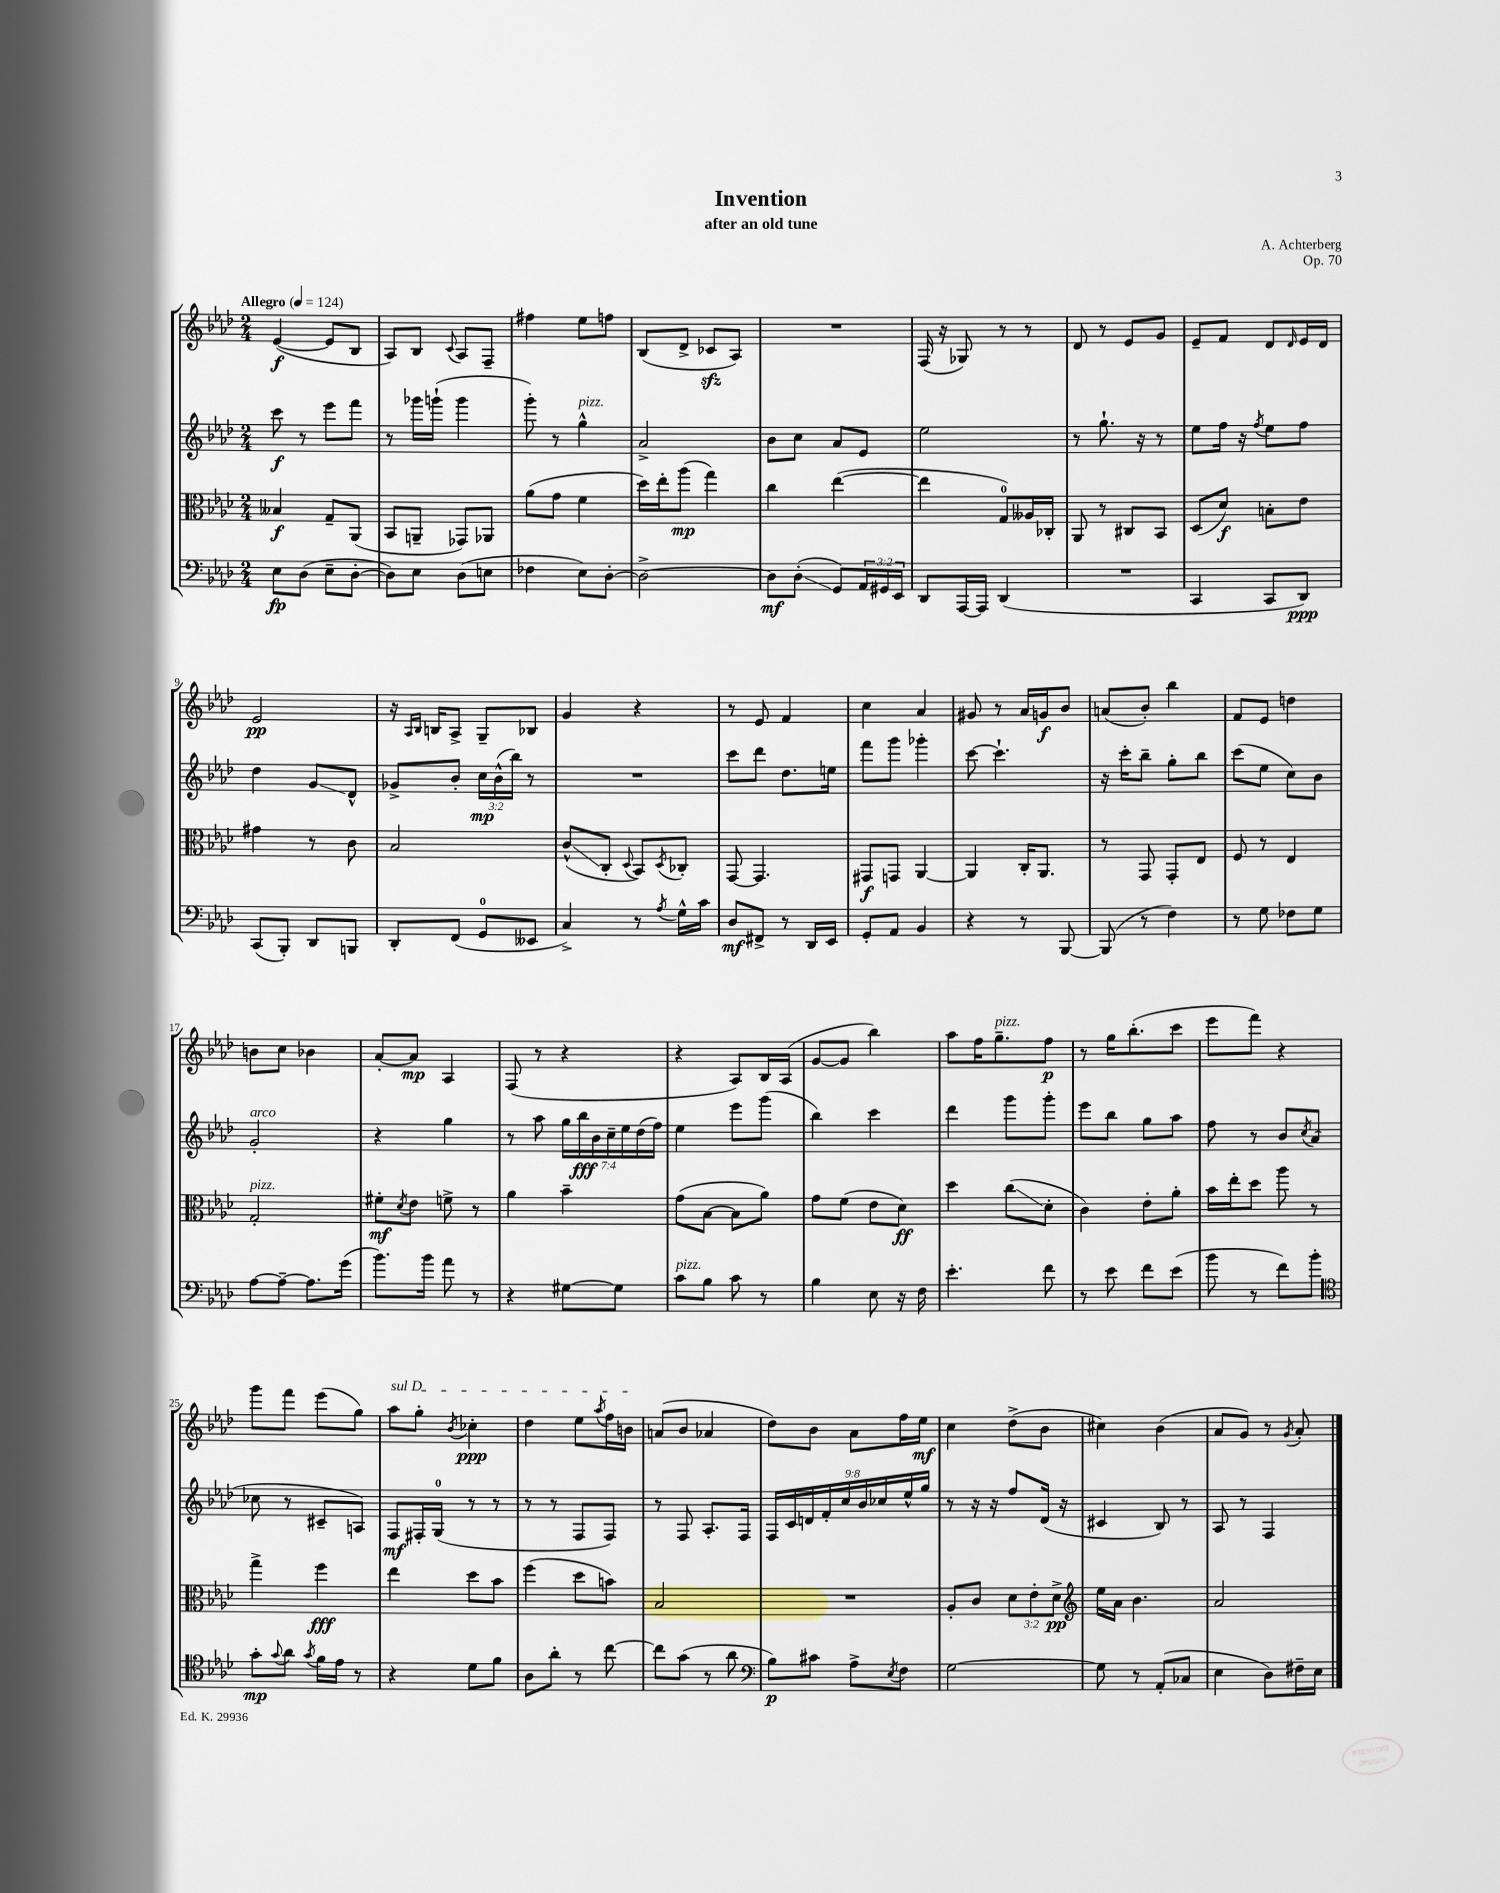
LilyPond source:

\header { title = "Invention" composer = "A. Achterberg" subtitle = "after an old tune" opus = "Op. 70" }
<<
\new StaffGroup <<
\new Staff = "s0" {
    \clef treble \key aes \major \numericTimeSignature \time 2/4 \tempo "Allegro" 4 = 124
    ees'4~\f( ees'8 bes8 |
    aes8) bes8 \appoggiatura { c'8 } aes8 f8-- |
    fis''4 ees''8 f''8 |
    bes8( des'8-> ces'8\sfz aes8) |
    R2 |
    f16( r16 ges8) r8 r8 |
    des'8 r8 ees'8 g'8 |
    ees'8-- f'8 des'8 \grace { des'16 } ees'16 des'16 |
    ees'2\pp |
    r16 \grace { aes16 bes16 } b16 aes8-> g8-- bes8 |
    g'4 r4 |
    r8 ees'8 f'4 |
    c''4 aes'4 |
    gis'8 r8 aes'16 g'16\f bes'8 |
    a'8( bes'8-.) bes''4 |
    f'8 ees'8 d''4 |
    b'8 c''8 bes'4 |
    aes'8~-. aes'8\mp aes4 |
    f8( r8 r4 |
    r4 aes8) bes16 aes16( |
    g'8~ g'8 bes''4) |
    aes''8 f''16 g''8.--^\markup { \italic "pizz." } f''8\p |
    r8 g''16 bes''8.-.( c'''8 |
    ees'''8 f'''8) r4 |
    g'''8 f'''8 ees'''8( g''8) |
    \once \override TextSpanner.bound-details.left.text = \markup { \italic "sul D" } aes''8\startTextSpan g''8-. \acciaccatura { bes'8 } ces''4-.\ppp |
    des''4 ees''8 \acciaccatura { aes''8 } f''16 b'16\stopTextSpan |
    a'8( bes'8 aes'4 |
    des''8) bes'8 aes'8 f''16 ees''16\mf |
    c''4 des''8->( bes'8 |
    cis''4) bes'4( |
    aes'8 g'8) r8 \acciaccatura { g'8 } aes'8-. \bar "|." |
}
\new Staff = "s1" {
    \clef treble \key aes \major \numericTimeSignature \time 2/4 \override Staff.TupletNumber.text = #tuplet-number::calc-fraction-text
    c'''8\f r8 ees'''8 f'''8 |
    r8 ges'''16 g'''16-!( g'''4 |
    g'''8-.) r8 g''4-^^\markup { \italic "pizz." } |
    aes'2-> |
    bes'8 c''8 aes'8 ees'8 |
    ees''2 |
    r8 g''8.-! r16 r8 |
    ees''8 f''16 r16 \acciaccatura { f''8 } ees''8 f''8 |
    des''4 g'8\glissando des'8-^ |
    ges'8-> bes'8-. \tuplet 3/2 { c''16\mp bes'16-^( bes''16) } r8 |
    R2 |
    c'''8 des'''8 des''8. e''16 |
    f'''8 g'''8 ges'''4-. |
    c'''8~ c'''4.-! |
    r16 c'''16-. bes''8-- g''8-. bes''8 |
    c'''8( ees''8 c''8) bes'8 |
    g'2-.^\markup { \italic "arco" } |
    r4 g''4 |
    r8 aes''8 \tuplet 7/4 { g''16 bes''16\fff bes'16 c''16-- ees''16 des''16( f''16) } |
    ees''4 ees'''8 g'''8( |
    bes''4) c'''4 |
    des'''4 g'''8 g'''8-. |
    ees'''8 bes''8 g''8 aes''8 |
    f''8 r8 bes'8 \acciaccatura { c''8 } aes'8( |
    ces''8 r8 cis'8-- a8) |
    f8\mf fis16-. g16-0( r8 r8 |
    r8 r8 f8 f8) |
    r8 f8 aes8.-. f16 |
    \tuplet 9/8 { f16 c'16 d'16 f'16-. c''16 bes'16 ces''16 ees''16-^ g''16 } |
    r8 r16 r16 f''8 des'16( r16 |
    cis'4 bes8) r8 |
    aes8 r8 f4 \bar "|." |
}
\new Staff = "s2" {
    \clef alto \key aes \major \numericTimeSignature \time 2/4 \override Staff.TupletNumber.text = #tuplet-number::calc-fraction-text
    beses4\f g8-- aes,8( |
    bes,8 a,8-- ges,8) aes,8 |
    aes'8( g'8 f'4 |
    des''16) ees''16-. aes''8\mp( g''4) |
    c''4 ees''4~( |
    ees''4 g8-0) aeses16 ces16-. |
    aes,8 r8 cis8 bes,8 |
    des8( des'8\f) b8-. ees'8 |
    gis'4 r8 c'8 |
    bes2 |
    c'8-^\glissando( c8-. \appoggiatura { des8 } bes,8) \acciaccatura { des8 } ces8-. |
    g,8~ g,4. |
    gis,8\f g,8 aes,4~ |
    aes,4 c16-. aes,8. |
    r8 g,8 g,8-. ees8 |
    f8 r8 ees4 |
    g2-.^\markup { \italic "pizz." } |
    fis'8-.\mf \acciaccatura { des'8 } ees'8 f'8-> r8 |
    aes'4 bes'4-- |
    g'8( bes8~ bes8 aes'8) |
    g'8 f'8( ees'8 des'8\ff) |
    des''4 c''8\glissando( des'8-. |
    c'4) ees'8-. aes'8-. |
    bes'16 ees''16-. des''8 aes''8 r8 |
    g''4-> f''4\fff |
    ees''4 des''8 bes'8 |
    f''4( des''8 b'8) |
    bes2 |
    R2 |
    aes8-. c'8 \tuplet 3/2 { des'8 ees'8-. des'8->\pp } |
    \clef treble ees''16 aes'16 bes'4. |
    aes'2 \bar "|." |
}
\new Staff = "s3" {
    \clef bass \key aes \major \numericTimeSignature \time 2/4 \override Staff.TupletNumber.text = #tuplet-number::calc-fraction-text
    ees8\fp des8( ees8-- des8~-. |
    des8) ees8 des8( e8 |
    fes4 ees8) des8~-. |
    des2~-> |
    des8\mf des8-.\glissando( g,8) \tuplet 3/2 { aes,16 gis,16 ees,16 } |
    des,8 aes,,16~ aes,,16 des,4( |
    R2 |
    c,4 c,8 des,8\ppp) |
    c,8( bes,,8-.) des,8 b,,8 |
    des,8-. f,8( g,8-0 eeses,8 |
    c4->) r8 \acciaccatura { aes8 } g16-^ c'16 |
    des8\mf fis,8-> r8 des,16 ees,16 |
    g,8-. aes,8 bes,4 |
    r4 r8 bes,,8~ |
    bes,,8( r8 f4) |
    r8 g8 fes8 g8 |
    aes8~ aes8~-- aes8. g'16( |
    bes'8.) bes'16 aes'8 r8 |
    r4 gis8~ gis8 |
    c'8^\markup { \italic "pizz." } bes8 c'8 r8 |
    bes4 ees8 r16 f16 |
    ees'4.-. f'8 |
    r8 ees'8 f'8 ees'8( |
    bes'8 r8 f'8) bes'8-. |
    \clef tenor g'8-.\mp \appoggiatura { g'8 } aes'8 \acciaccatura { g'8 } f'16 ees'16 r8 |
    r4 des'8 f'8 |
    aes8 aes'8-. r8 c''8~ |
    c''8 g'8( r8 aes'8 |
    \clef bass bes8\p) cis'8 aes8-> \acciaccatura { ees8 } f8 |
    g2~ |
    g8 r8 aes,8-.( ces8 |
    ees4 des8) fis16-- ees16 \bar "|." |
}
>>
>>
